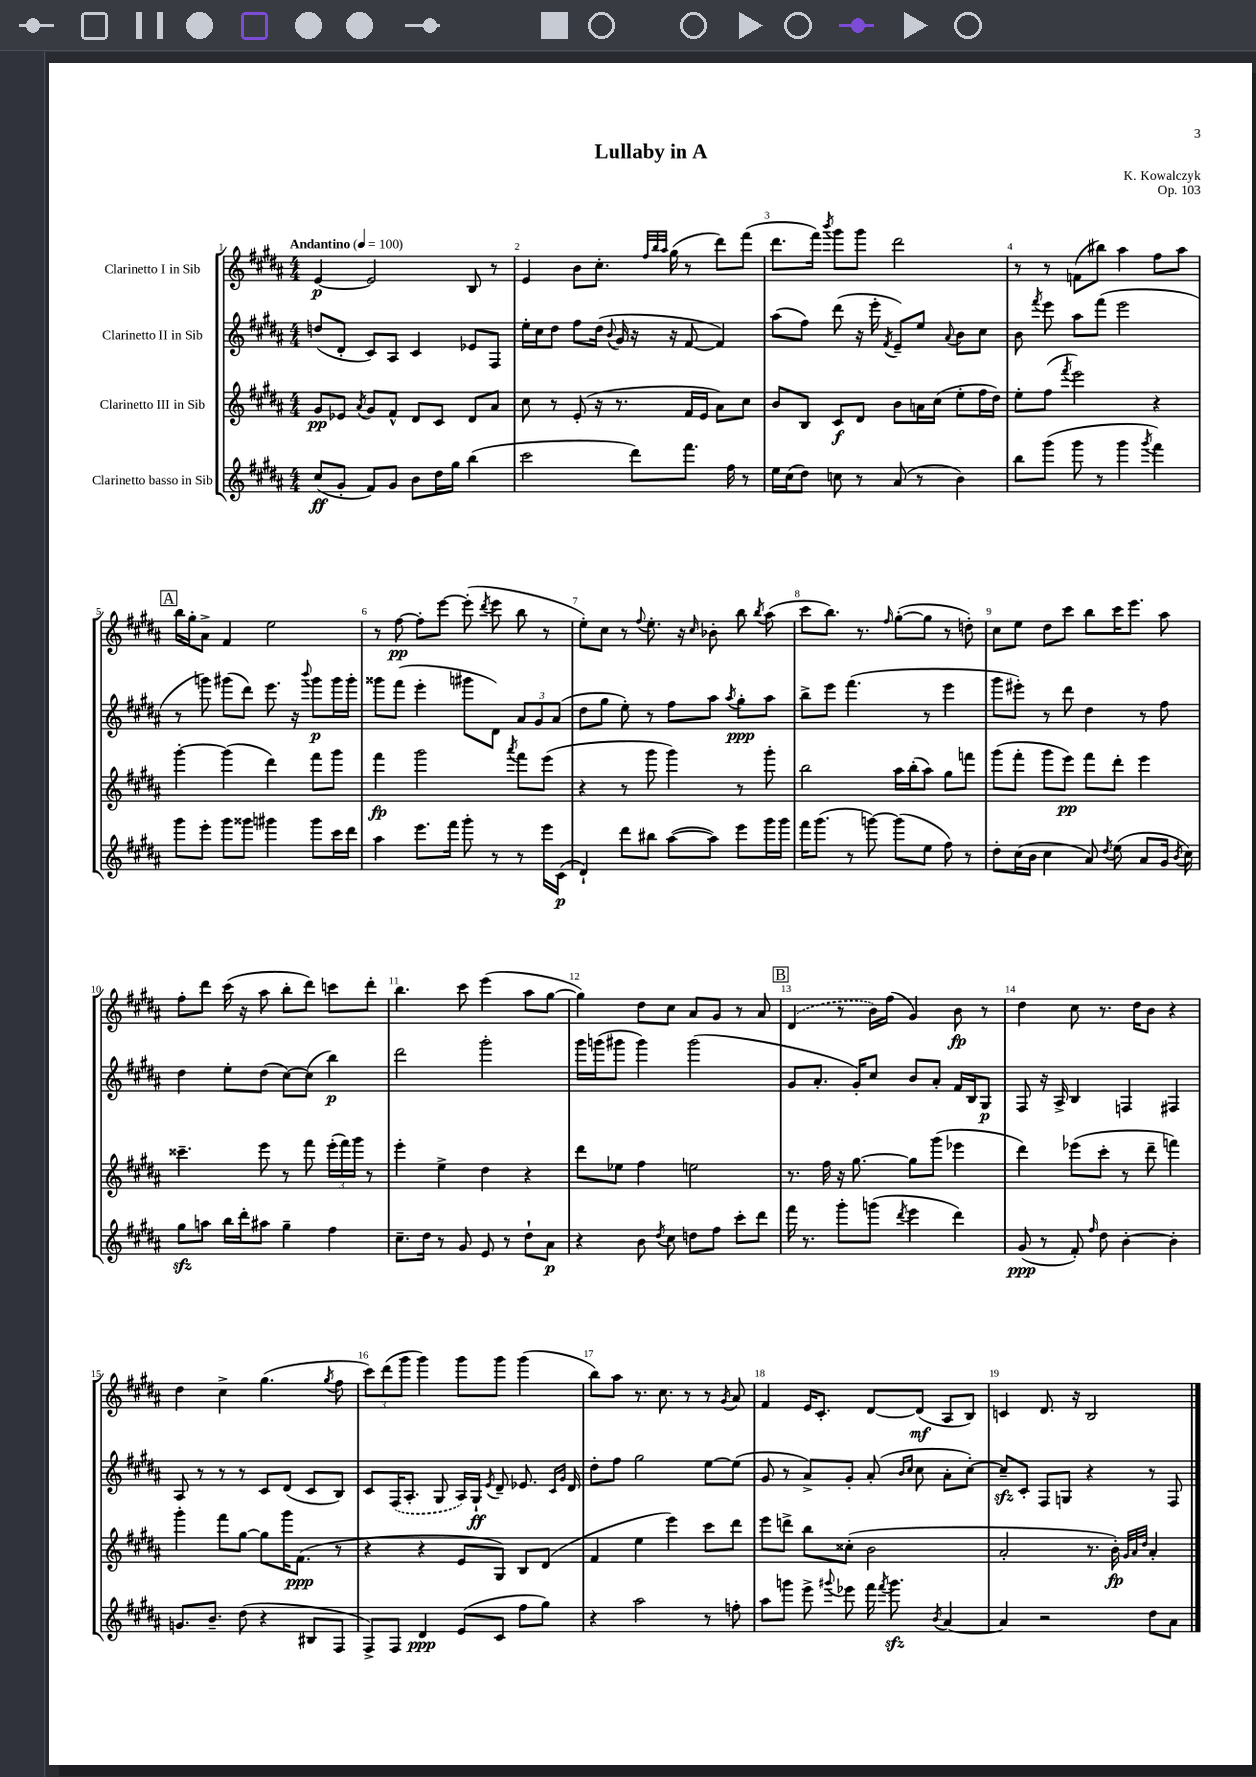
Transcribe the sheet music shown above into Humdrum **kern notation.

**kern	**kern	**kern	**kern
*staff4	*staff3	*staff2	*staff1
*clefG2	*clefG2	*clefG2	*clefG2
*k[f#c#g#d#a#]	*k[f#c#g#d#a#]	*k[f#c#g#d#a#]	*k[f#c#g#d#a#]
*M4/4	*M4/4	*M4/4	*M4/4
*MM100	*MM100	*MM100	*MM100
(8cc#	8g#	(8dd	[4e
8g#'	8e-	8d#'	.
.	8qa#	.	.
8f#)	8g#	8c#)	2e]
8g#	8f#^^	8A#	.
8b	8d#	4c#	.
16dd#	8c#	.	.
16gg#	.	.	.
(4bb	8d#	8e-	8B
.	8a#	8F#	8r
=	=	=	=
2ccc#	8cc#	16ee'	4e
.	.	16cc#	.
.	8r	8dd#	.
.	(8e'	8ff#	8b
.	16r	(16dd#	8.cc#'
.	.	8qqb	.
.	8.r	16g#	.
8ddd#)	.	16r	.
.	.	.	32qqff#
.	.	.	32qqbb
.	.	.	32qqaa#
.	.	16r	(16gg#
8.fff#	16f#	[8f#	8r
.	16e	.	.
.	8a#)	4f#])	8ddd#)
16ff#	.	.	.
8r	8cc#	.	(8fff#
=	=	=	=
16ee	8b	(8aa#	8.ddd#
(16cc#	.	.	.
8dd#)	8B	8ff#)	.
.	.	.	16fff#)
.	.	.	8qbbb
8cc	8c#	(8ddd#	8ggg#
8r	8d#	16r	8ggg#
.	.	16eee'	.
.	.	8qf#	.
(8a#	8b	8e~)	2ddd#
8r	16a	8ee	.
.	(16cc#	.	.
.	.	8qqa#	.
4b)	8ee'	8b	.
.	16ff#	8cc#	.
.	16dd#)	.	.
=	=	=	=
8bb	8ee'	8b	8r
.	.	8qfff#	.
(8ggg#	(8ff#	8eee	8r
.	8qfff#	.	.
8ggg#	2eee)	8aa#	(8f
8r	.	(8fff#	8bb#)
4ggg#	.	2eee	4aa#
8qggg#	.	.	.
4fff#)	4r	.	8ff#
.	.	.	8aa#
=	=	=	=
8ggg#	[4ggg#'	8r	16bb
.	.	.	16gg#'
8eee'	.	8ggg)	8a#^
8ggg#	(4ggg#]	(8ggg#	4f#
8ggg##	.	8ddd#)	.
4ggg#	4ddd#)	8.eee	2ee
.	.	16r	.
.	.	8qqbbb	.
8ggg#	8fff#	8ggg#	.
16ccc#	8ggg#	16ggg#	.
16ddd#	.	16ggg#'	.
=	=	=	=
4aa#	4fff#	8ggg##	8r
.	.	(8fff#	[8ff#
8.eee	2ggg#	4eee'	8ff#']
.	.	.	[8eee
16fff#	.	.	.
8ggg#'	.	8ggg#	(8eee']
.	.	.	8qddd#
8r	.	8d#)	8eee
.	8qaaa#	.	.
8r	8fff#	12a#	8bb
.	.	12g#	.
16eee	(8eee	.	8r
.	.	(12a#	.
(16c#	.	.	.
=	=	=	=
4d#`)	4r	8dd#	8ee')
.	.	8gg#	8cc#
8ddd#	8r	8ee')	8r
.	.	.	8qqff#
8bb#	8ggg#	8r	8.ee'
([8aa#	4ggg#)	8ff#	.
.	.	.	16r
.	.	.	16qqcc#
8aa#])	.	8aa#	8b-'
.	.	8qaa#	.
8eee	8r	8gg#'	8bb
.	.	.	8qbb
16ggg#	8ggg#'	8aa#	(8aa#
16ggg#	.	.	.
=	=	=	=
16fff#	2bb	8bb^	8ccc#
(8.ggg#	.	.	.
.	.	8eee	8.bb)
8r	.	(4.fff#	.
.	.	.	8.r
[8ggg)	.	.	.
.	.	.	16qqff#
(8ggg]	16aa#	.	([8gg#'
.	(16bb'	.	.
8ee	8aa#)	8r	8gg#]
8ff#)	8gg#	4eee	8r
8r	8fff	.	8dd')
=	=	=	=
8dd#'	(8ggg#	8ggg#	8cc#
(16cc#	8fff#'	8eee#')	8ee
16b	.	.	.
4cc#	8ggg#	8r	8dd#
.	8eee)	8ddd#	8ccc#
8a#)	8fff#	4dd#	8bb
8qdd#	.	.	.
(8ee	8ddd#'	.	16ccc#
.	.	.	8.eee
8a#	4eee	8r	.
16g#	.	8ff#	8aa#
8qb	.	.	.
16cc#)	.	.	.
=	=	=	=
8gg#	4.ccc##~	4dd#	8ff#'
8aa	.	.	8ddd#
16bb	.	8ee'	(16ccc#
16ddd#'	.	.	16r
8aa#	8eee	(8dd#	8aa#
4gg#~	8r	[8cc#)	8bb'
.	8fff#	(8cc#]	8ddd#)
4ff#	(24eee'	4bb)	8ccc
.	24fff#)	.	.
.	24ggg#	.	.
.	8r	.	8ddd#'
=	=	=	=
8.cc#~	4eee'	2ddd#	4.bb
16dd#	.	.	.
8r	4ee^	.	.
8g#	.	.	8ccc#
8e	4dd#	2ggg#'	(4eee
8r	.	.	.
8dd#`	4r	.	8aa#
8a#	.	.	[8gg#
=	=	=	=
4r	8ddd#	16ggg#	4gg#])
.	.	(16ggg	.
.	8ee-	8ggg#	.
8b	4ff#	4ggg#)	8dd#
8qdd#	.	.	.
8cc#	.	.	8cc#
8dd	2ee	(2ggg#	8a#
8ff#	.	.	8g#
8ccc#'	.	.	8r
8ddd#	.	.	8a#
=	=	=	=
16fff#	8.r	8g#	(4d#
8.r	.	.	.
.	.	8.a#'	.
.	16ff#	.	.
8ggg#'	16r	.	8r
.	[8.gg#	16g#')	.
(8ggg	.	8cc#	16b)
.	.	.	(16ff#
8qddd#	.	.	.
4eee	8gg#]	8b	4g#)
.	(8ggg#	8a#'	.
4ddd#)	4eee-	16f#	8b
.	.	16B	.
.	.	8G#	8r
=	=	=	=
(8g#	4ddd#)	8F#	4dd#
8r	.	16r	.
.	.	16A#^	.
8f#')	(8eee-	4B	8cc#
16qqff#	.	.	.
8dd#	8ccc#'	.	8.r
[4b'	8r	4F	.
.	.	.	16dd#
.	8ddd#~	.	8b
4b']	4fff)	4F#	4r
=	=	=	=
8.g	4ggg#'	8A#	4dd#
.	.	8r	.
8.b~	.	.	.
.	8fff#	8r	4cc#^
(8dd#	[8gg#	8r	.
4r	8gg#]	8c#	(4.gg#
.	16ggg#	(8d#	.
.	(8.f#	.	.
8B#	.	8c#	.
.	.	.	8qgg#
8F#	8r	8B)	8ff#
=	=	=	=
8F#^)	4r	8c#	12ccc#)
.	.	.	(12ddd#
8F#	.	(16F#	.
.	.	.	12ggg#
.	.	8.A#'	.
4d#	4r	.	4ggg#)
.	.	8G#	.
(8e	8e	16A#)	8ggg#
.	.	16G#`	.
.	.	8qe	.
8c#	8G#)	8d#~	8ggg#
8ff#	8B	8.e-	(4ggg#
8gg#)	(8d#	.	.
.	.	16qqc#	.
.	.	16qqg#	.
.	.	16d#	.
=	=	=	=
4r	4f#	8dd#'	8bb)
.	.	8ff#	8aa#
2aa#	4ee	2gg#	8.r
.	.	.	8.cc#
.	4eee)	.	.
.	.	.	8r
8r	8ccc#	[8ee	8r
.	.	.	8qg#
8ff'	8ddd#	(8ee]	8a#
=	=	=	=
8aa#	8eee	8g#	4f#
8ggg	8ddd^	8r	.
8eee^	8bb	8a#^)	16e
.	.	.	8.c#'
8qqggg#	.	.	.
8eee-	(8cc##'	8g#'	.
16fff#	2b	(8a#'	[8d#
8qfff#	.	.	.
8.ggg#	.	.	.
.	.	16qqb	.
.	.	16qqcc#	.
.	.	8cc#	(8d#]
8qb	.	.	.
[4a#	.	8a#'	8A#
.	.	[8cc#')	8B)
=	=	=	=
4a#]	2a#'	8cc#~]	4c
.	.	8c#'	.
2r	.	8F#	8.d#
.	.	8G	.
.	.	.	16r
.	8.r	4r	2B
.	16b')	.	.
.	32qqg#	.	.
.	32qqa#	.	.
.	32qqdd#	.	.
8dd#	4a#'	8r	.
8a#	.	8F#	.
==	==	==	==
*-	*-	*-	*-
